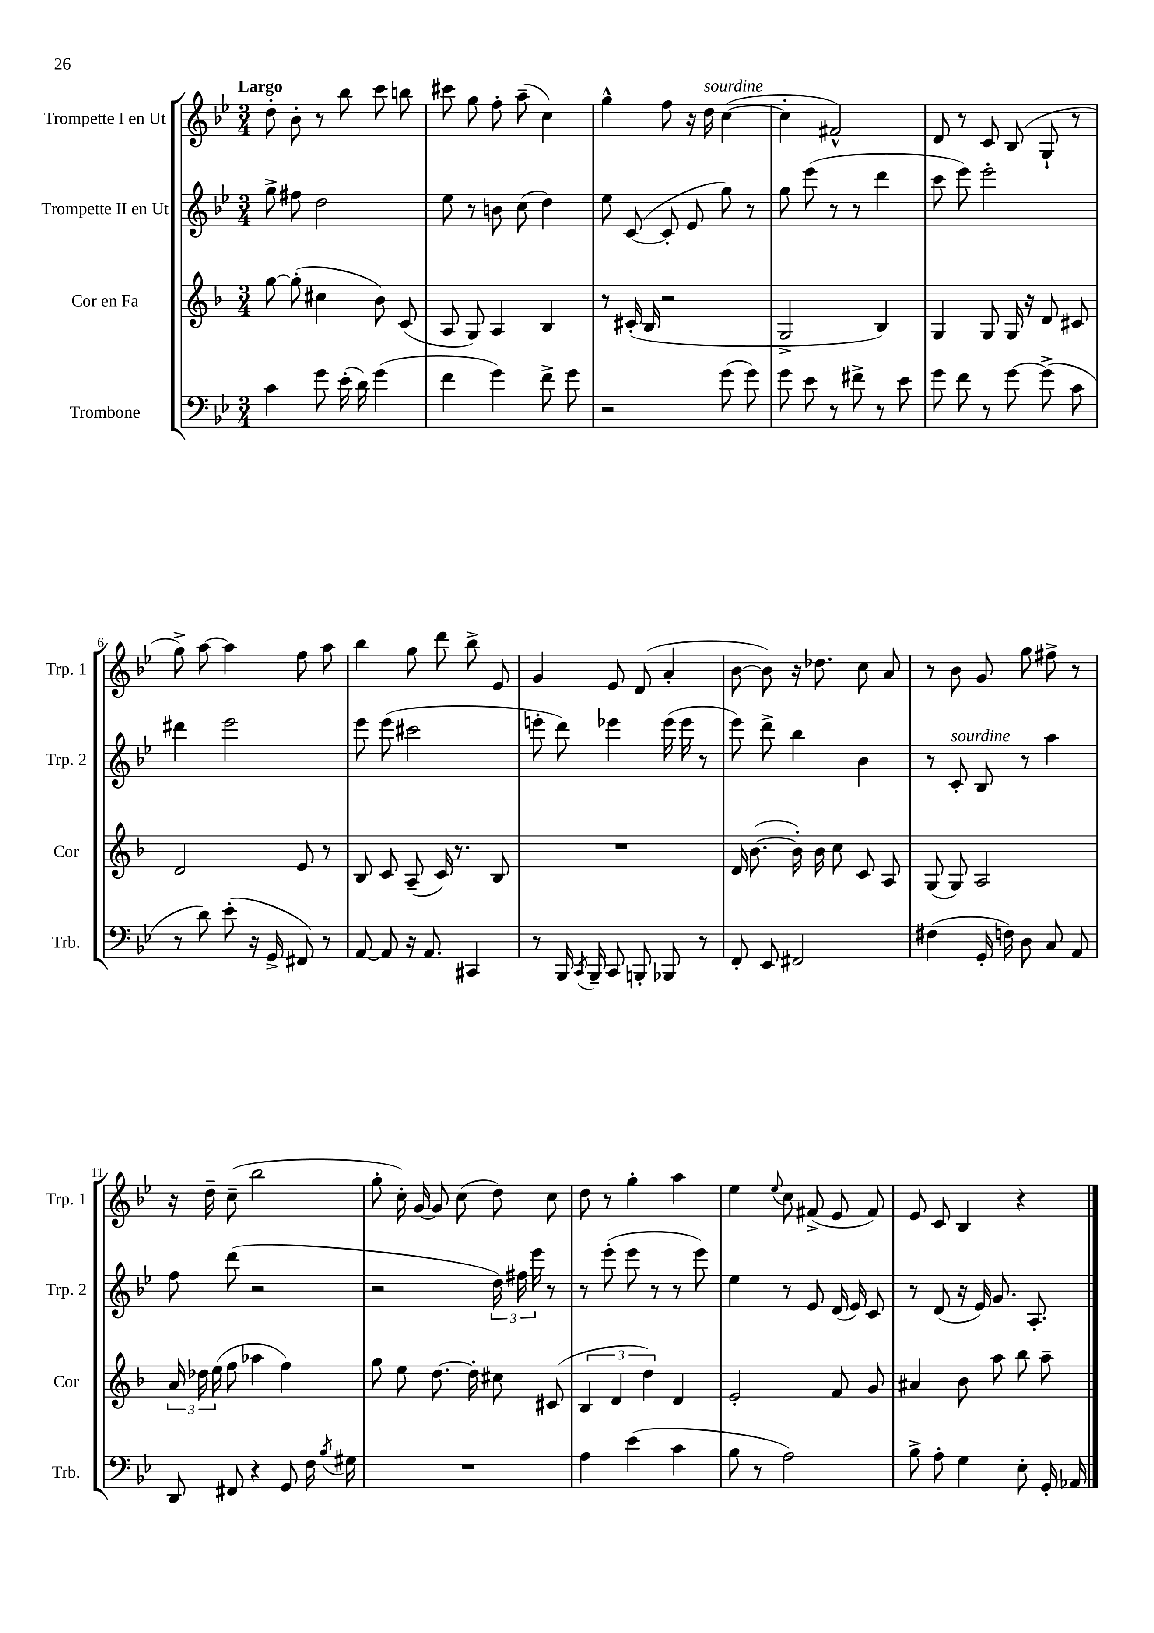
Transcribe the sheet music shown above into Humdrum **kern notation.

**kern	**kern	**kern	**kern
*staff4	*staff3	*staff2	*staff1
*clefF4	*clefG2	*clefG2	*clefG2
*k[b-e-]	*k[b-]	*k[b-e-]	*k[b-e-]
*M3/4	*M3/4	*M3/4	*M3/4
4c\	[8gg\	8gg^\	8dd'\
.	(8gg'\]	8ff#\	8b-'\
8g\	4cc#\	2dd\	8r
(16e-'\	.	.	8bb-\
16d\)	.	.	.
(4g\	8b-\)	.	8ccc\
.	(8c/	.	8bb\
=	=	=	=
4f\	8A/	8ee-\	8ccc#\
.	8G/)	8r	8gg\
4g\)	4A/	8b\	8ff'\
.	.	(8cc\	(8aa~\
8f^\	4B-/	4dd\)	4cc\)
8g\	.	.	.
=	=	=	=
2r	8r	8ee-\	4gg^^\
.	(16c#'/	([8c/	.
.	16B-/	.	.
.	2r	8c'/]	8ff\
.	.	8e-/	16r
.	.	.	16dd\
(8g\	.	8gg\)	([4cc\
8g\)	.	8r	.
=	=	=	=
8g\	2G^/	8gg\	4cc'\]
8e-\	.	(8eee-\	.
8r	.	8r	2f#^^/)
8f#^\	.	8r	.
8r	4B-/)	4ddd\	.
8e-\	.	.	.
=	=	=	=
8g\	4G/	8ccc\	8d/
8f\	.	8eee-\)	8r
8r	8G/	2eee-'\	8c/
[8g\	16G/	.	(8B-/
.	16r	.	.
(8g^\]	8d/	.	8G`/
8c\	8c#/	.	8r
=	=	=	=
8r	2d/	4ddd#\	8gg^\)
8d\)	.	.	[8aa\
(8e-'\	.	2eee-\	4aa\]
16r	.	.	.
16GG^/	.	.	.
8FF#/)	8e/	.	8ff\
8r	8r	.	8aa\
=	=	=	=
[8AA/	8B-/	8eee-\	4bb-\
8AA/]	8c/	(8eee-\	.
16r	(8A~/	2ccc#\	8gg\
8.AA/	.	.	.
.	16c/)	.	8ddd\
.	8.r	.	.
4CC#/	.	.	8bb-^\
.	8B-/	.	8e-/
=	=	=	=
8r	2.r	8eee'\	4g/
16BBB-/	.	8ddd\)	.
8qCC/	.	.	.
16BBB-~/	.	.	.
8CC/	.	4eee-\	8e-/
8BBB'/	.	.	(8d/
8BBB-/	.	(16eee-\	4a'/
.	.	16eee-\	.
8r	.	8r	.
=	=	=	=
8FF'/	16d/	8eee-\)	[8b-\
.	([8.b-\	.	.
8EE-/	.	8ddd^\	8b-\])
2FF#/	16b-'\])	4bb-\	16r
.	16b-\	.	8.dd-\
.	8cc\	.	.
.	8c/	4b-\	8cc\
.	8A/	.	8a/
=	=	=	=
(4F#\	(8G/	8r	8r
.	8G/)	8c'/	8b-\
16GG'/	2A/	8B-/	8g/
16F\)	.	.	.
8D\	.	8r	8gg\
8C/	.	4aa\	8ff#^\
8AA/	.	.	8r
=	=	=	=
8DD/	24a/	8ff\	16r
.	24dd-\	.	.
.	.	.	16dd~\
.	(24ee\	.	.
8FF#/	8ff\	(8ddd\	(8cc~\
4r	4aa-\	2r	2bb-\
8GG/	4ff\)	.	.
16F\	.	.	.
8qB-/	.	.	.
16G#\	.	.	.
=	=	=	=
2.r	8gg\	2r	8gg'\
.	8ee\	.	16cc'\)
.	.	.	[16g/
.	[8.dd\	.	8g/]
.	.	.	(8cc\
.	16dd'\]	.	.
.	8cc#\	24dd\)	8dd\)
.	.	24ff#\	.
.	.	24eee-\	.
.	(8c#/	8r	8cc\
=	=	=	=
4A\	6B-/	8r	8dd\
.	.	(8eee-'\	8r
.	6d/	.	.
(4e-\	.	8eee-\	4gg'\
.	6dd\)	.	.
.	.	8r	.
4c\	4d/	8r	4aa\
.	.	8eee-\)	.
=	=	=	=
8B-\	2e'/	4ee-\	4ee-\
8r	.	.	.
.	.	.	8qqee-/
2A\)	.	8r	8cc\
.	.	8e-/	(8f#^/
.	8f/	(16d/	8e-/
.	.	16e-/)	.
.	8g/	8c/	8f#/)
=	=	=	=
8B-^\	4a#/	8r	8e-/
8A'\	.	(8d/	8c/
4G\	8b-\	16r	4B-/
.	.	16e-/)	.
.	8aa\	8.g/	.
8E-'\	8bb-\	.	4r
.	.	8.A'/	.
16GG'/	8aa~\	.	.
16AA-/	.	.	.
==	==	==	==
*-	*-	*-	*-
